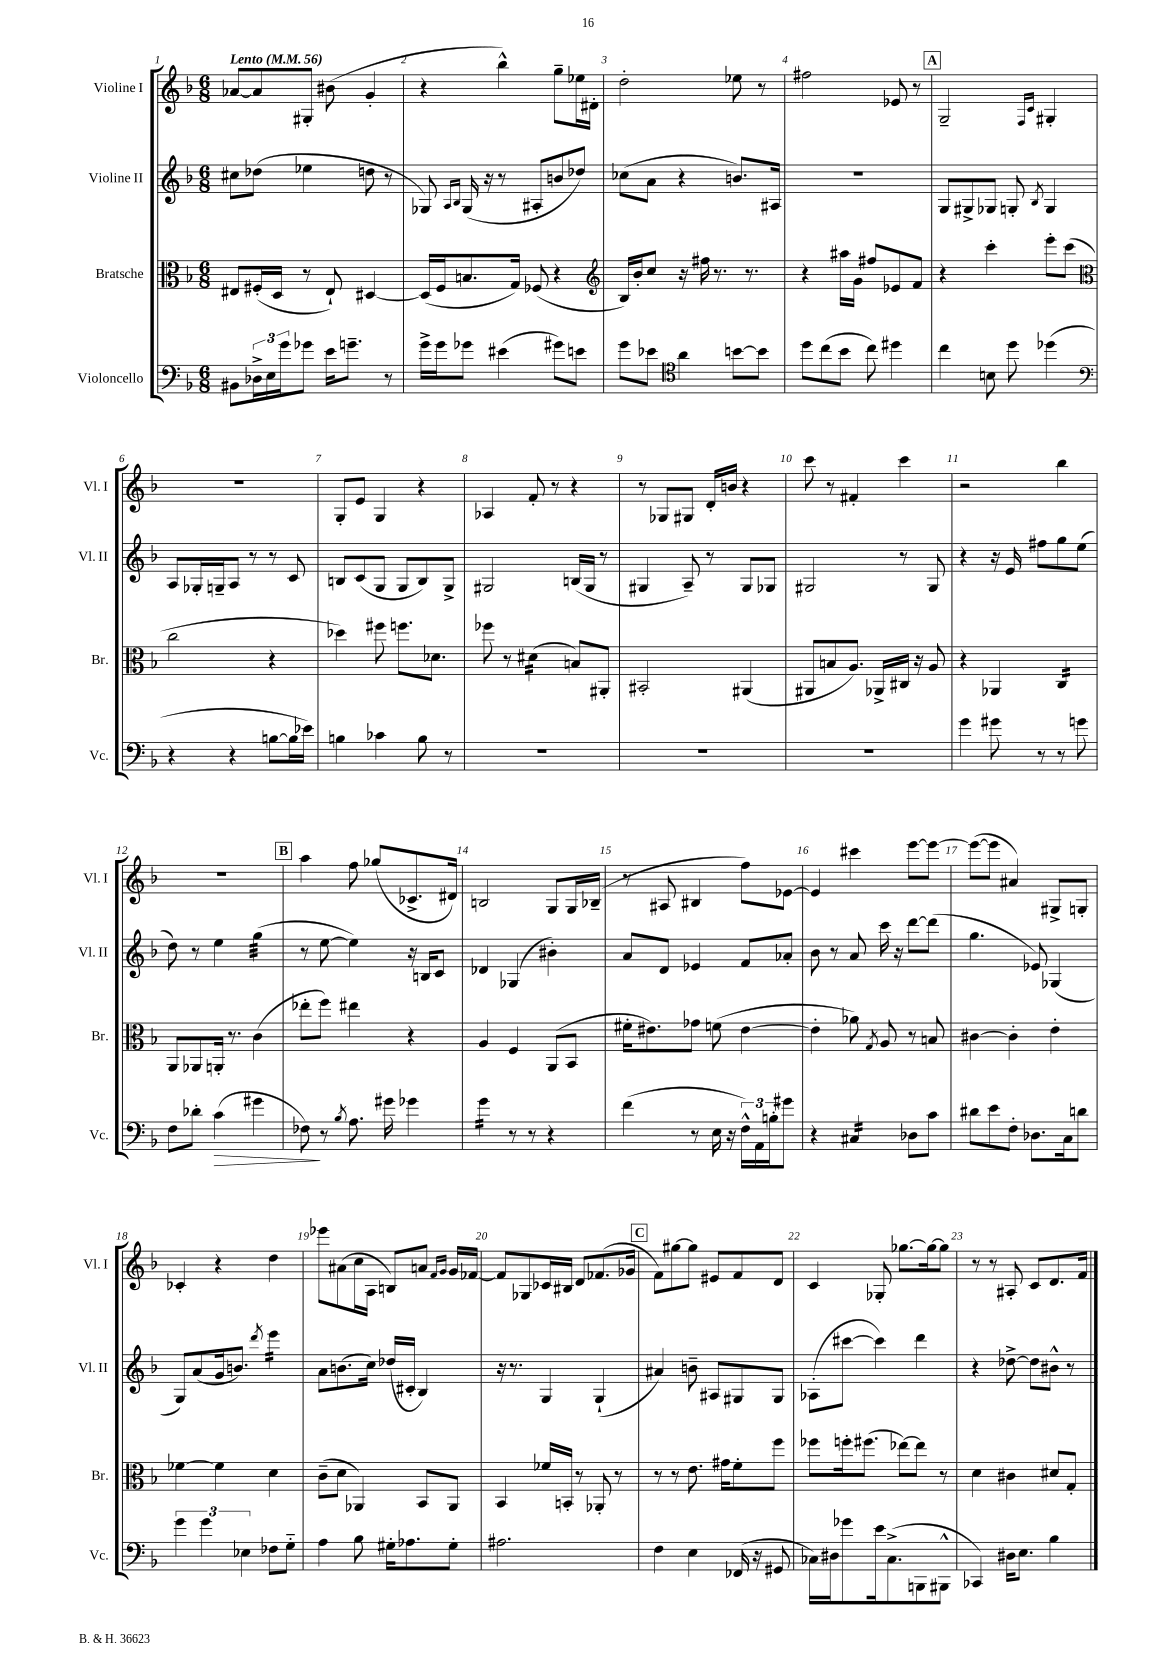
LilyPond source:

<<
\new StaffGroup <<
\new Staff = "s0" \with { instrumentName = "Violine I" shortInstrumentName = "Vl. I" } {
    \clef treble \key f \major \numericTimeSignature \time 6/8 \tempo "Lento" 4 = 56
    aes'8~ aes'8 gis8-. bis'8( g'4-. |
    r4 bes''4-^) g''8-- ees''16 dis'16-. |
    d''2-. ees''8 r8 |
    fis''2 ees'8 r8 |
    \mark \markup { \box "A" } g2-- \grace { f16 c'16 } gis4-. |
    R2. |
    g8-. e'8 g4 r4 |
    aes4 f'8-. r8 r4 |
    r8 ges8 gis8 d'16-. b'16 r4 |
    c'''8 r8 fis'4-. c'''4 |
    r2 bes''4 |
    R2. |
    \mark \markup { \box "B" } a''4 f''8 ges''8( ces'8.-> dis'16) |
    b2 g8 g16 bes16--( |
    r8 ais8 bis4 f''8) ees'8~ |
    ees'4 cis'''4 e'''8~ e'''8~ |
    e'''8~( e'''8 ais'4) gis8-> g8-. |
    ces'4-. r4 d''4 |
    ees'''8 ais'8( c''16 a16 b8) a'8 \grace { f'16 g'16 } g'16 fes'16~ |
    fes'8 ges8 ces'16 bis16 d'8 fes'8.( ges'16 |
    \mark \markup { \box "C" } f'8) gis''8~ gis''8 eis'8 f'8 d'8 |
    c'4 ges8-. ges''8.~ ges''16~ ges''8 |
    r8 r8 ais8-. c'8 d'8. f'16 \bar "|." |
}
\new Staff = "s1" \with { instrumentName = "Violine II" shortInstrumentName = "Vl. II" } {
    \clef treble \key f \major \numericTimeSignature \time 6/8
    cis''8 des''8( ees''4 d''8 r8 |
    ges8) \grace { a16 bes16 } ges16( r16 r8 ais8-. b'8 des''8) |
    ces''8( a'8 r4 b'8.) ais16 |
    R2. |
    \mark \markup { \box "A" } g8 gis8-> ges8 g8-. \acciaccatura { bes8 } g4 |
    a8 ges16-. g16-- a8 r8 r8 c'8 |
    b8 c'8( g8 g8 b8) g8-> |
    gis2 b16( gis16 r8 |
    gis4 a8--) r8 gis8 ges8 |
    gis2 r8 gis8 |
    r4 r16 e'16 fis''8 g''8 e''8( |
    d''8) r8 e''4 g''4:32( |
    \mark \markup { \box "B" } r8 e''8~ e''4) r16 b16 c'8 |
    des'4 ges4( bis'4-.) |
    a'8 d'8 ees'4 f'8 aes'8-. |
    bes'8 r8 a'8 c'''16 r16 d'''8~ d'''8( |
    g''4. ees'8) ges4( |
    g8) a'8( g'16 b'8.) \acciaccatura { d'''8 } e'''4:16 |
    a'8 b'8.( c''16) des''16( cis'16-. bes4) |
    r16 r8. g4 g4-!( |
    \mark \markup { \box "C" } ais'4) b'8-- ais8 gis8 gis8 |
    aes8-.( cis'''8~ cis'''4) d'''4 |
    r4 des''8~-> des''8 bis'8-^ r8 \bar "|." |
}
\new Staff = "s2" \with { instrumentName = "Bratsche" shortInstrumentName = "Br." } {
    \clef alto \key f \major \numericTimeSignature \time 6/8
    eis8 fis16-.( d16 r8 eis8-!) dis4~ |
    dis16( f16 b8. g16) fes8( r4 |
    \clef treble bes16) bes'16-. c''8 r16 fis''16 r8. r8. |
    r4 ais''16 g'16 fis''8 ees'8 f'8 |
    \mark \markup { \box "A" } r4 c'''4-. e'''8-. c'''8( |
    \clef alto c''2 r4 |
    des''4) fis''8 f''8. des'8. |
    fes''8 r8 dis'4:16( b8) ais,8-. |
    bis,2-. ais,4( |
    ais,8 b8 a8.) aes,16-> cis16 r16 a8 |
    r4 aes,4 c4:16 |
    a,8 aes,8 a,16-. r8. c'4( |
    \mark \markup { \box "B" } ees''8-. f''8) eis''4 r4 |
    a4 f4 a,8( bes,8 |
    fis'16-. eis'8.) ges'8 f'8( eis'4~ |
    eis'4-. aes'8) \acciaccatura { g8 } a8 r8 b8 |
    cis'4~ cis'4-. e'4-. |
    fes'4~ fes'4 d'4 |
    c'8--( d'8 aes,4) bes,8 aes,8 |
    bes,4 fes'16 b,16-. r8 aes,8-. r8 |
    \mark \markup { \box "C" } r8 r8 e'8. gis'16 f'8-. f''8 |
    fes''8 f''16-. fis''8.( ees''8~) ees''8 r8 |
    d'4 cis'4 dis'8 g8-. \bar "|." |
}
\new Staff = "s3" \with { instrumentName = "Violoncello" shortInstrumentName = "Vc." } {
    \clef bass \key f \major \numericTimeSignature \time 6/8
    bis,8 \tuplet 3/2 { des16-> e16 g'16 } ges'8 e'16 g'8.-- r8 |
    g'16-> g'16 ges'8 eis'4( gis'8) e'8 |
    g'8 ees'8 \clef tenor a'4 b'8~ b'8 |
    d''8 c''8( bes'8 c''8) dis''4 |
    \mark \markup { \box "A" } c''4 b8 d''8 des''4( |
    \clef bass r4 r4 b8~ b16 ees'16) |
    b4 ces'4 b8 r8 |
    R2. |
    R2. |
    R2. |
    g'4 gis'8 r8 r8 g'8 |
    f8 des'8-. c'4\>( gis'4 |
    \mark \markup { \box "B" } fes8\!) r8 \acciaccatura { bes8 } a8. gis'16 ges'4 |
    g'4:16 r8 r8 r4 |
    f'4( r8 e16 r16 \tuplet 3/2 { f16-^) a,16 b16-. } gis'8 |
    r4 cis4:16 des8 c'8 |
    dis'8 e'8 f8-. des8. c16 d'8 |
    \tuplet 3/2 { g'4 g'4 ees4 } fes8 g8-_ |
    a4 bes8 gis16-. aes8. gis8-. |
    ais2. |
    \mark \markup { \box "C" } f4 e4 fes,16( r16 gis,8 |
    ces16) dis16 ges'8 e'16 ces8.->( b,,8 bis,,8-^ |
    ces,4) dis16 e8. bes4 \bar "|." |
}
>>
>>
\layout { \context { \Score \override BarNumber.break-visibility = ##(#f #t #t) barNumberVisibility = #all-bar-numbers-visible } }
